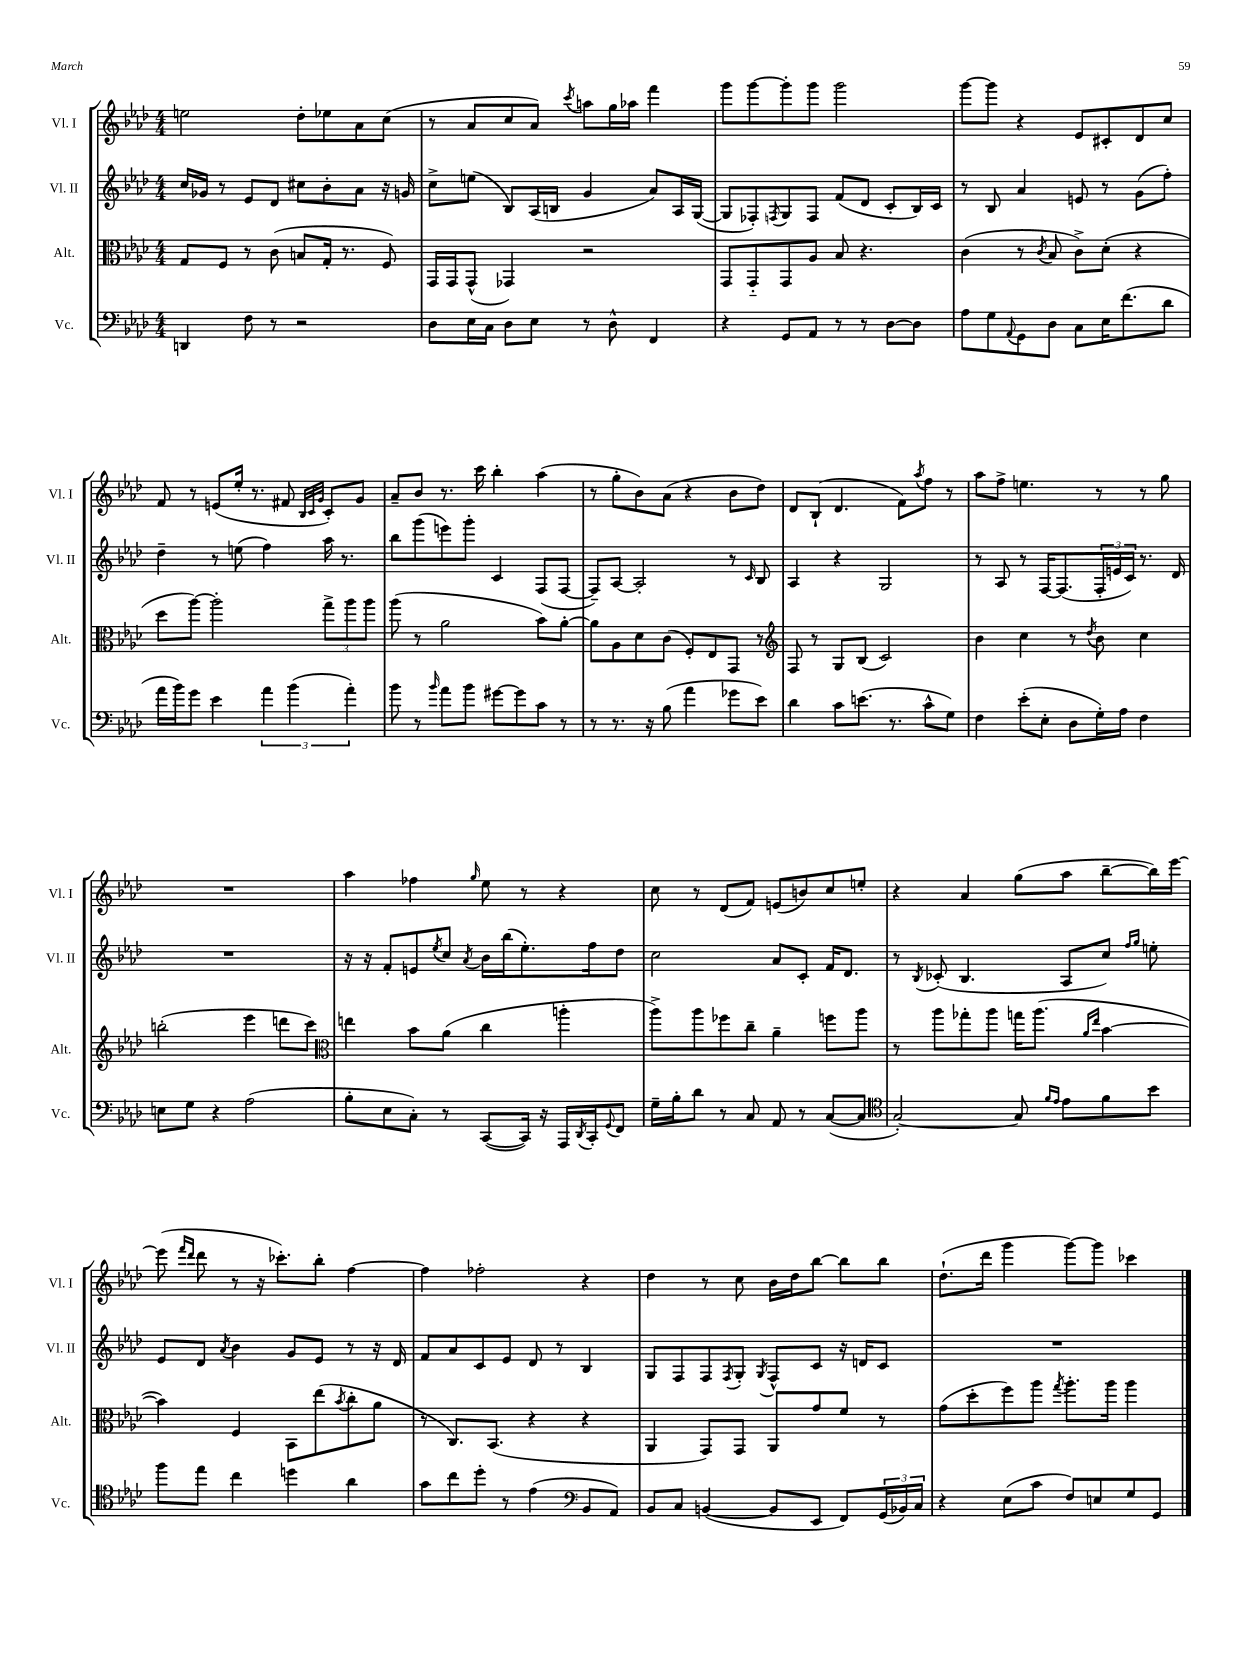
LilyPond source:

<<
\new StaffGroup <<
\new Staff = "s0" \with { instrumentName = "Vl. I" shortInstrumentName = "Vl. I" } {
    \clef treble \key aes \major \numericTimeSignature \time 4/4
    e''2 des''8-. ees''8 aes'8 c''8( |
    r8 aes'8 c''8 aes'8) \acciaccatura { c'''8 } a''8 g''16 aes''16 f'''4 |
    g'''8 g'''8~ g'''8-. g'''8 g'''2 |
    g'''8~ g'''8 r4 ees'8 cis'8-. des'8 c''8 |
    f'8 r8 e'8( ees''16-. r8. fis'8 \grace { bes32 c'32 g'32 } c'8-.) g'8 |
    aes'8-- bes'8 r8. c'''16 bes''4-. aes''4( |
    r8 g''8-. bes'8) aes'8( r4 bes'8 des''8) |
    des'8 bes8-!( des'4. f'8) \acciaccatura { aes''8 } f''8 r8 |
    aes''8 f''8-> e''4. r8 r8 g''8 |
    R1 |
    aes''4 fes''4 \grace { g''16 } ees''8 r8 r4 |
    c''8 r8 des'8( f'8) e'8( b'8) c''8 e''8-. |
    r4 aes'4 g''8( aes''8 bes''8~-- bes''16) ees'''16~ |
    ees'''8( \grace { f'''16 des'''16 } des'''8 r8 r16 ces'''8.-.) bes''8-. f''4~ |
    f''4 fes''2-. r4 |
    des''4 r8 c''8 bes'16 des''16 bes''8~ bes''8 bes''8 |
    des''8.-!( des'''16 g'''4 g'''8~) g'''8 ces'''4 \bar "|." |
}
\new Staff = "s1" \with { instrumentName = "Vl. II" shortInstrumentName = "Vl. II" } {
    \clef treble \key aes \major \numericTimeSignature \time 4/4
    c''16 ges'16 r8 ees'8 des'8 cis''8 bes'8-. aes'8 r16 g'16 |
    c''8-> e''8( bes8) aes16( b16 g'4 aes'8) aes16 g16~( |
    g8 fes8-.) \acciaccatura { f8 } g8 f8 f'8( des'8 c'8-. bes16) c'16 |
    r8 bes8 aes'4 e'8 r8 g'8( f''8-.) |
    des''4-- r8 e''8( f''4) aes''16 r8. |
    bes''8 g'''8( e'''8) g'''8-. c'4 f8( f8~ |
    f8--) aes8~ aes2-. r8 \grace { c'16 } bes8 |
    aes4 r4 g2 |
    r8 aes8 r8 f16~ f8.( \tuplet 3/2 { f16-. e'16 c'16) } r8. des'16 |
    R1 |
    r16 r16 f'8-. e'8 \acciaccatura { ees''8 } c''8 \acciaccatura { aes'8 } bes'16 bes''16( ees''8.-.) f''16 des''8 |
    c''2 aes'8 c'8-. f'16 des'8. |
    r8 \acciaccatura { bes8 } ces'8-.( bes4. aes8 c''8) \grace { f''16 g''16 } e''8-. |
    ees'8 des'8 \acciaccatura { aes'8 } bes'4 g'8 ees'8 r8 r16 des'16 |
    f'8 aes'8 c'8 ees'8 des'8 r8 bes4 |
    g8 f8 f8 \acciaccatura { f8 } g8-. \acciaccatura { g8 } f8-^ c'8 r16 d'16 c'8 |
    R1 \bar "|." |
}
\new Staff = "s2" \with { instrumentName = "Alt." shortInstrumentName = "Alt." } {
    \clef alto \key aes \major \numericTimeSignature \time 4/4
    g8 f8 r8 c'8( b8 g16-. r8. f8) |
    g,16 g,16 g,8-^( ges,4) r2 |
    g,8 g,8-_ g,8 aes8 bes8 r4. |
    c'4( r8 \acciaccatura { c'8 } bes8 c'8->) des'8-.( r4 |
    des''8 aes''8~) aes''2-. \tuplet 3/2 { g''8-> aes''8 aes''8 } |
    aes''8( r8 aes'2 bes'8) aes'8~-. |
    aes'8 aes8 des'8 c'8( f8-.) ees8 g,8 r8 |
    \clef treble f8 r8 g8 bes8( c'2) |
    bes'4 c''4 r8 \acciaccatura { des''8 } bes'8 c''4 |
    b''2-.( ees'''4 d'''8 c'''8) |
    \clef alto e''4 bes'8 aes'8( c''4 a''4-. |
    aes''8->) aes''8 fes''8 c''8-- aes'4-- f''8 aes''8 |
    r8 aes''8 ges''8-. aes''8 g''16 aes''8.( \grace { aes'16 ees''16 } bes'4~ |
    bes'4) f4 bes,8 ees''8( \acciaccatura { bes'8 } c''8-. aes'8 |
    r8 c8.) bes,8.( r4 r4 |
    aes,4 g,8) g,8 aes,8 g'8 f'8 r8 |
    g'8( des''8-. f''8) aes''8 \acciaccatura { g''8 } aes''8.-. aes''16 aes''4 \bar "|." |
}
\new Staff = "s3" \with { instrumentName = "Vc." shortInstrumentName = "Vc." } {
    \clef bass \key aes \major \numericTimeSignature \time 4/4
    d,4 f8 r8 r2 |
    des8 ees16 c16 des8 ees8 r8 des8-^ f,4 |
    r4 g,8 aes,8 r8 r8 des8~ des8 |
    aes8 g8 \appoggiatura { aes,8 } g,8 des8 c8 ees16 f'8.( des'8 |
    aes'16 bes'16) g'8 ees'4 \tuplet 3/2 { aes'4 bes'4( aes'4-.) } |
    bes'8 r8 \grace { bes'16 } aes'8 bes'8 gis'8~ gis'8 c'8 r8 |
    r8 r8. r16 bes8( aes'4 ges'8 ees'8) |
    des'4 c'8 e'8.( r8. c'8-^ g8) |
    f4 ees'8-.( ees8-. des8 g16-.) aes16 f4 |
    e8 g8 r4 aes2( |
    bes8-. ees8 c8-.) r8 c,8~( c,16) r16 aes,,16 \acciaccatura { des,8 } c,16-. \appoggiatura { g,8 } f,8 |
    g16-- bes16-. des'8 r8 c8 aes,8 r8 c8~( c8 |
    \clef tenor g2~-.) g8 \grace { f'16 ees'16 } ees'8 f'8 bes'8 |
    f''8 ees''8 c''4 d''4 aes'4 |
    g'8 c''8 des''8-. r8 ees'4( \clef bass bes,8 aes,8) |
    bes,8 c8 b,4~( b,8 ees,8 f,8) \tuplet 3/2 { g,16( bes,16) c16 } |
    r4 ees8( c'8 f8) e8 g8 g,8 \bar "|." |
}
>>
>>
\layout { \context { \Score \remove "Bar_number_engraver" } }
